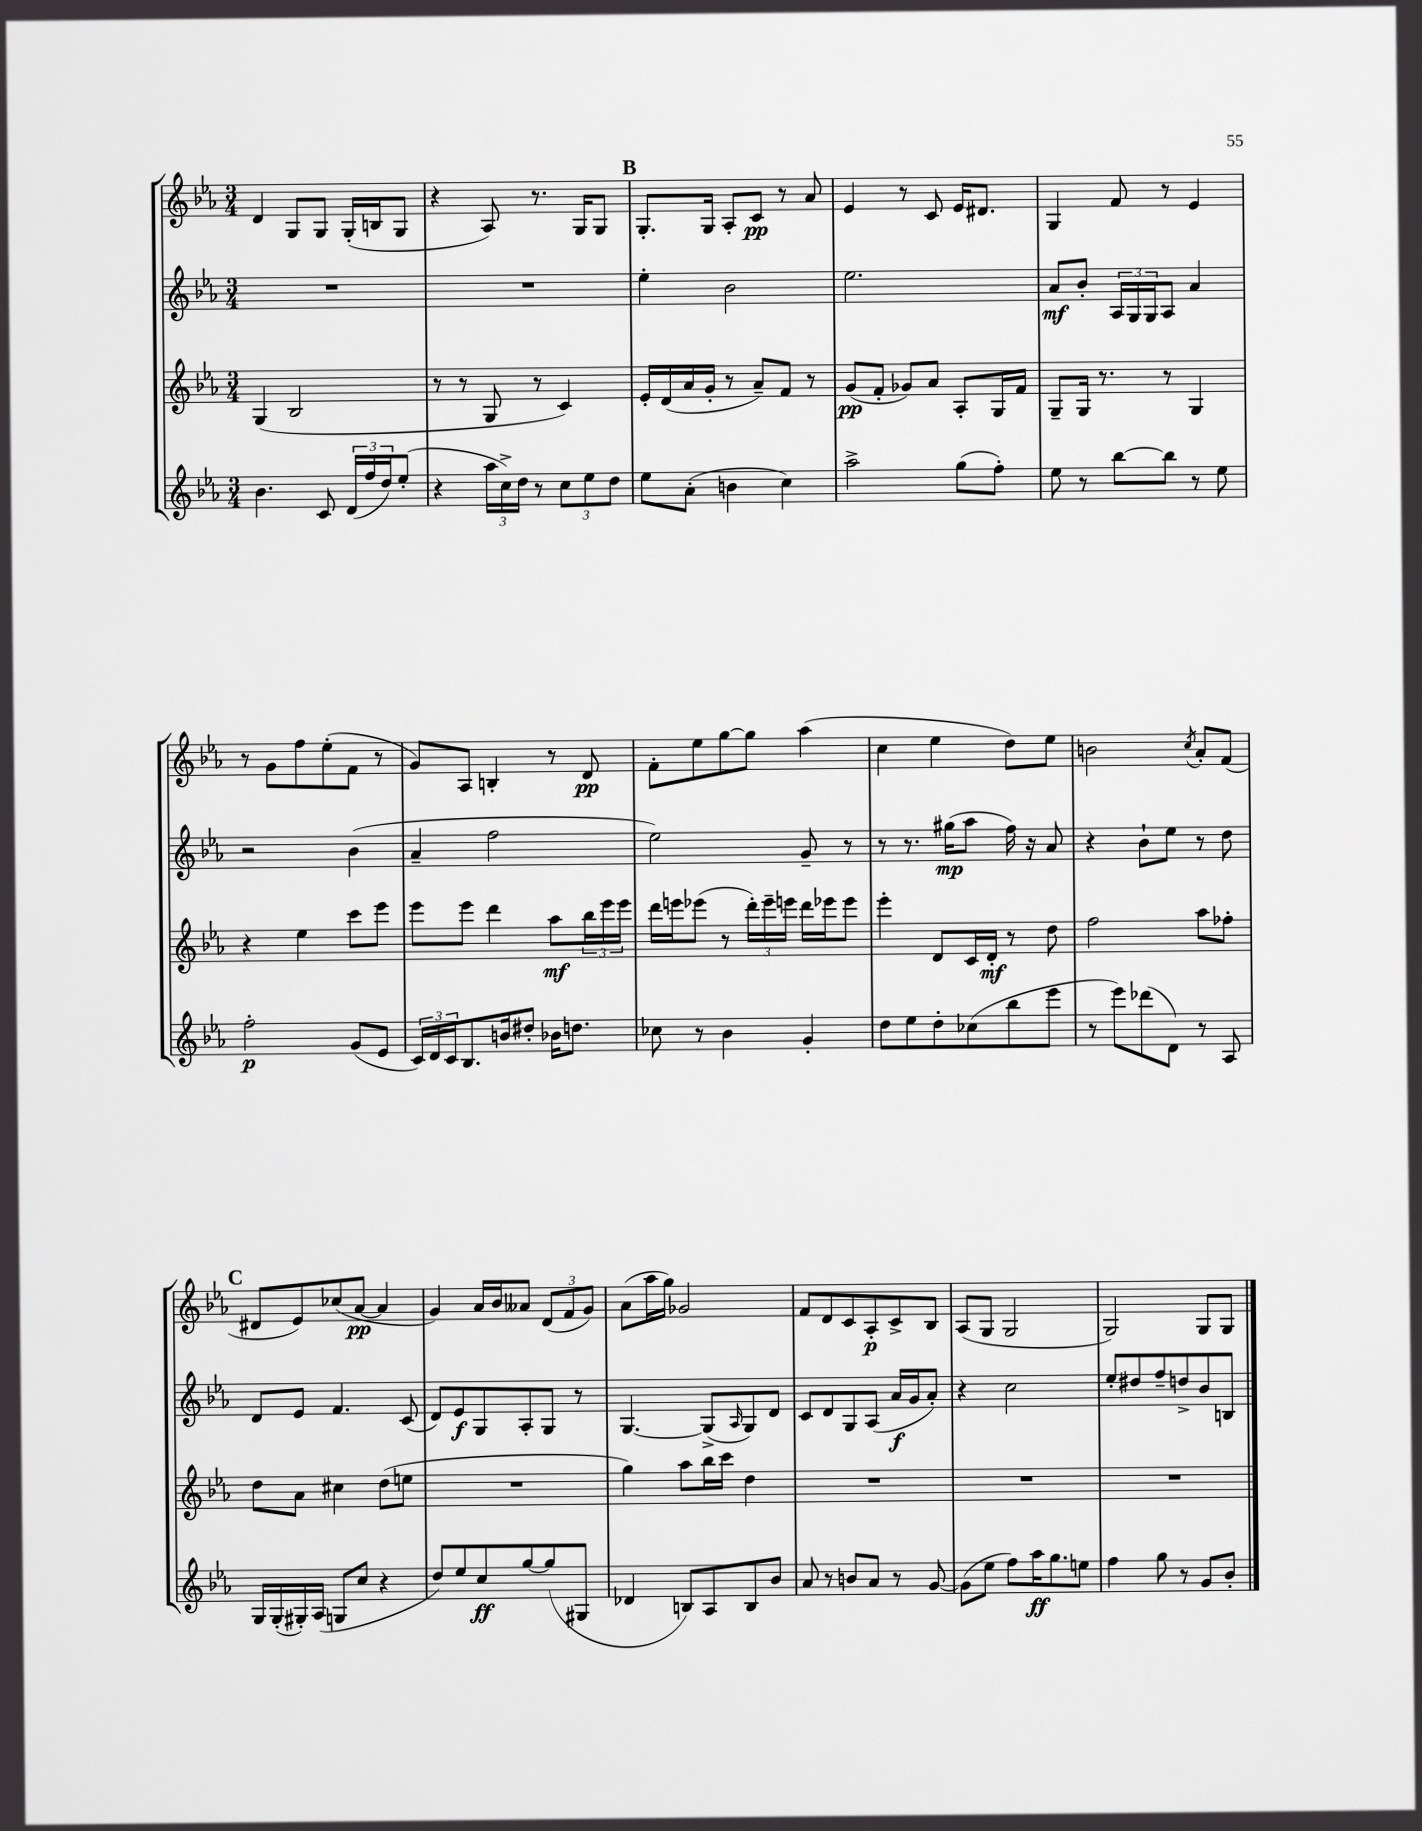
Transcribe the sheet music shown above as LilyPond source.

<<
\new StaffGroup <<
\new Staff = "s0" {
    \clef treble \key ees \major \numericTimeSignature \time 3/4
    d'4 g8 g8 g16-.( b16 g8 |
    r4 aes8) r8. g16 g8 |
    \mark \markup { \bold "B" } g8.-. g16 aes8-. c'8\pp r8 aes'8 |
    ees'4 r8 c'8 ees'16 dis'8. |
    g4 f'8 r8 ees'4 |
    r8 g'8 f''8 ees''8-.( f'8 r8 |
    g'8) aes8 b4-. r8 d'8\pp |
    f'8-. ees''8 g''8~ g''8 aes''4( |
    c''4 ees''4 d''8) ees''8 |
    b'2 \acciaccatura { c''8 } aes'8-. f'8( |
    \mark \markup { \bold "C" } dis'8 ees'8) ces''8( aes'8~\pp aes'4 |
    g'4) aes'16 bes'16 aeses'8 \tuplet 3/2 { d'8( f'8 g'8) } |
    aes'8( aes''16 g''16) ges'2 |
    f'8 d'8 c'8 aes8-.\p c'8-> bes8 |
    aes8( g8 g2 |
    g2) g8 g8 \bar "|." |
}
\new Staff = "s1" {
    \clef treble \key ees \major \numericTimeSignature \time 3/4
    R2. |
    R2. |
    \mark \markup { \bold "B" } ees''4-. bes'2 |
    ees''2. |
    aes'8\mf bes'8-. \tuplet 3/2 { aes16 g16 g16 } aes8 aes'4 |
    r2 bes'4( |
    aes'4-- f''2 |
    ees''2) g'8-- r8 |
    r8 r8. gis''16\mp( aes''8 f''16) r16 aes'8 |
    r4 bes'8-! ees''8 r8 d''8 |
    \mark \markup { \bold "C" } d'8 ees'8 f'4. c'8( |
    d'8) ees'8\f g8 aes8-. g8 r8 |
    g4.~ g8->( \grace { aes16 } g8) d'8 |
    c'8 d'8 g8 aes8( aes'16\f g'16 aes'8-.) |
    r4 c''2 |
    ees''8-. dis''8 f''8-- d''8-> bes'8 b8 \bar "|." |
}
\new Staff = "s2" {
    \clef treble \key ees \major \numericTimeSignature \time 3/4
    g4( bes2 |
    r8 r8 g8 r8 c'4) |
    \mark \markup { \bold "B" } ees'16-. d'16( aes'16 g'16-. r8 aes'8--) f'8 r8 |
    g'8\pp( f'8-. ges'8) aes'8 aes8-. g16 f'16 |
    g8-- g16 r8. r8 g4 |
    r4 ees''4 c'''8 ees'''8 |
    ees'''8 ees'''8 d'''4 aes''8\mf \tuplet 3/2 { bes''16 ees'''16 ees'''16 } |
    d'''16 e'''16 ees'''8( r8 \tuplet 3/2 { d'''16-.) ees'''16-- e'''16 } d'''16 ees'''16 ees'''8 |
    ees'''4-. d'8 c'16 d'16-.\mf r8 d''8 |
    f''2 aes''8 fes''8-. |
    \mark \markup { \bold "C" } d''8 aes'8 cis''4 d''8( e''8 |
    R2. |
    g''4) aes''8 bes''16 c'''16 d''4 |
    R2. |
    R2. |
    R2. \bar "|." |
}
\new Staff = "s3" {
    \clef treble \key ees \major \numericTimeSignature \time 3/4
    bes'4. c'8 \tuplet 3/2 { d'16( f''16 d''16) } ees''8-.( |
    r4 \tuplet 3/2 { aes''16 c''16->) d''16 } r8 \tuplet 3/2 { c''8 ees''8 d''8 } |
    \mark \markup { \bold "B" } ees''8 aes'8-.( b'4 c''4) |
    aes''2-> g''8( f''8-.) |
    ees''8 r8 bes''8~ bes''8 r8 ees''8 |
    f''2-.\p g'8( ees'8 |
    \tuplet 3/2 { c'16) d'16 c'16 } bes8. b'16 dis''8-. bes'16 d''8. |
    ces''8 r8 bes'4 g'4-. |
    d''8 ees''8 d''8-. ces''8( bes''8 ees'''8 |
    r8 ees'''8) des'''8( d'8) r8 aes8 |
    \mark \markup { \bold "C" } g16 g16-.( gis16-.) aes16( g8 c''8 r4 |
    d''8) ees''8 c''8\ff g''8~ g''8( gis8 |
    des'4 b8) aes8 b8 bes'8 |
    aes'8 r8 b'8 aes'8 r8 g'8~ |
    g'8( ees''8 f''8) aes''16\ff g''8. e''8 |
    f''4 g''8 r8 g'8 bes'8-. \bar "|." |
}
>>
>>
\layout { \context { \Score \remove "Bar_number_engraver" } }
